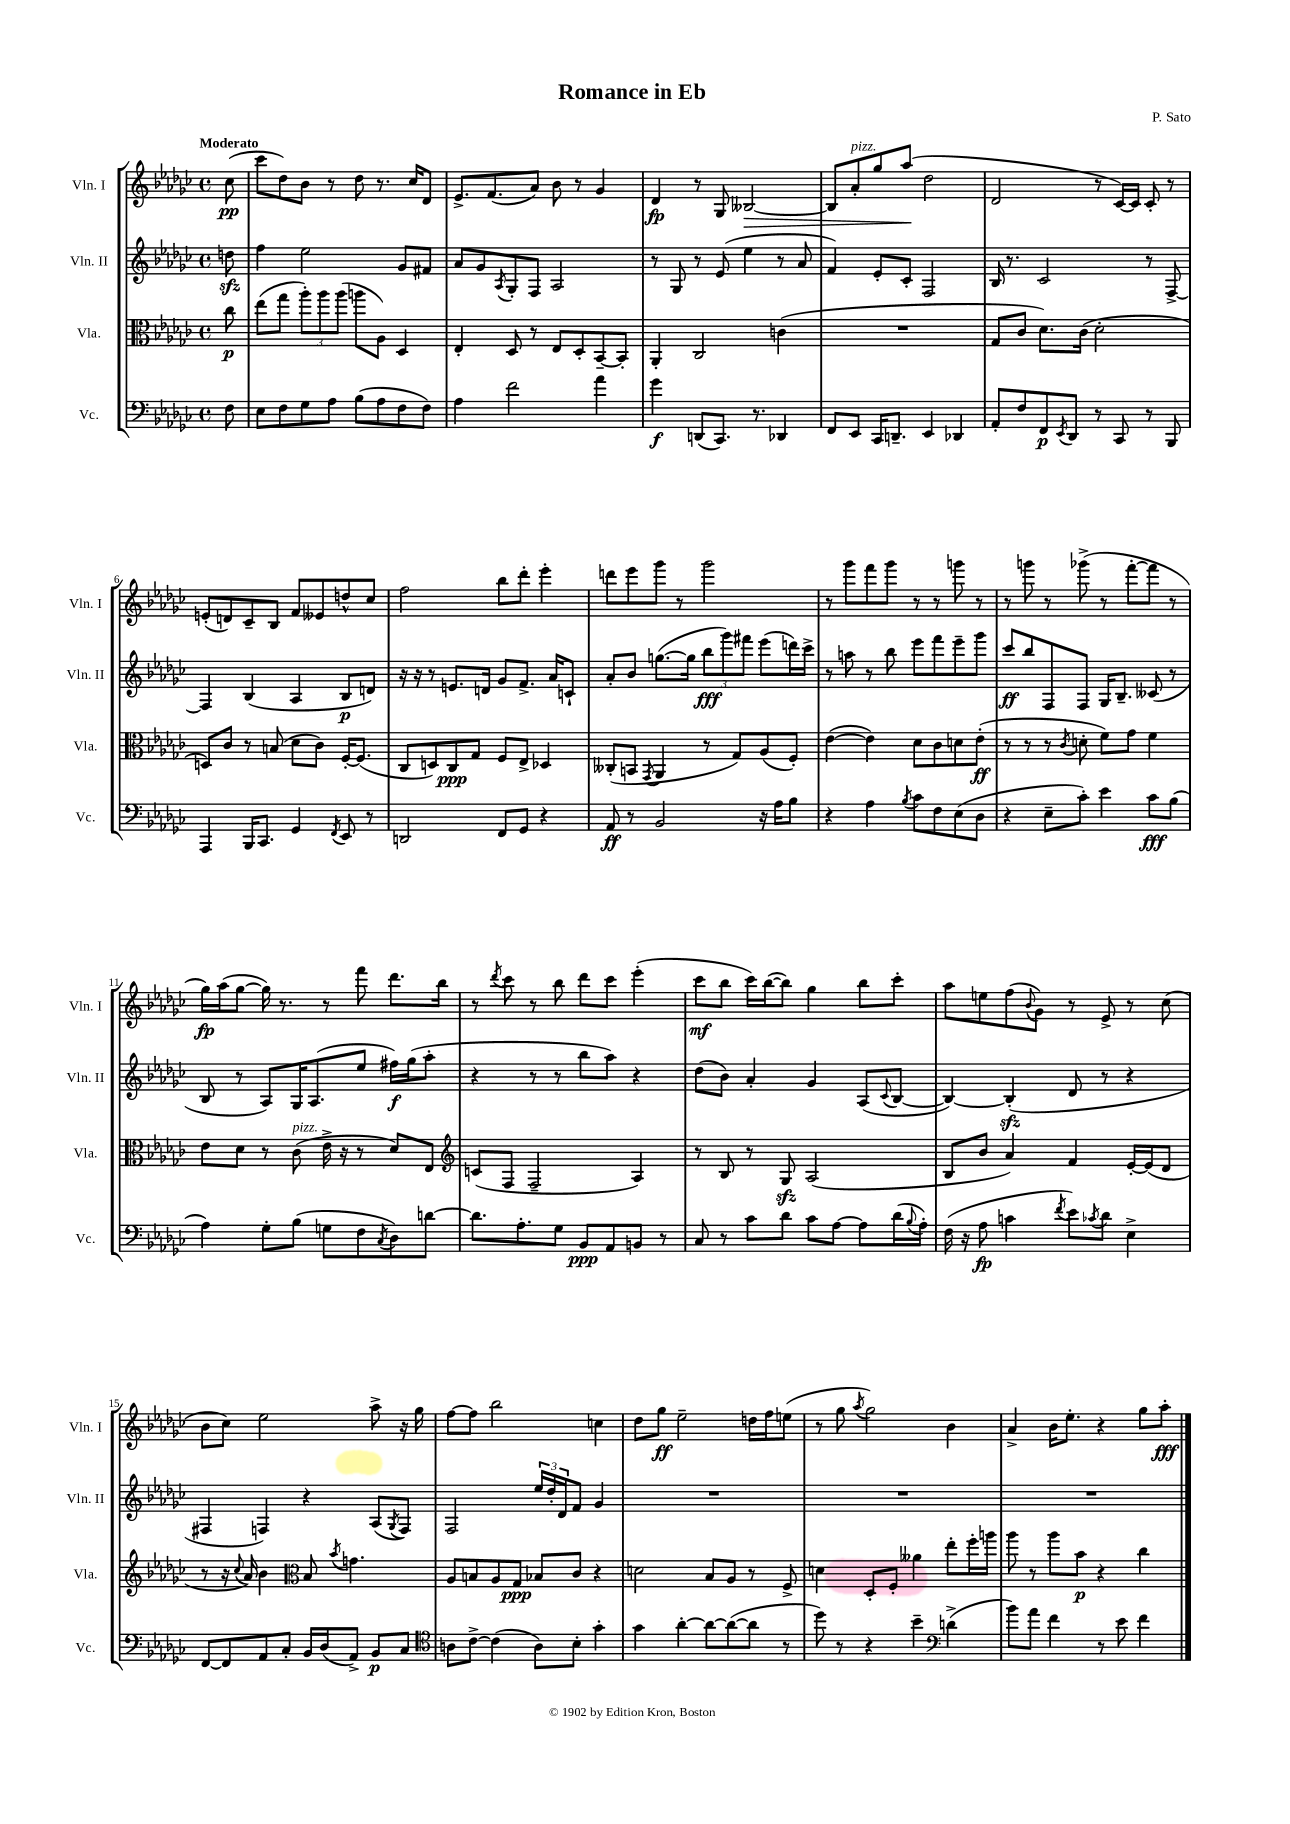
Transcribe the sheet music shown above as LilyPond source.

\header { title = "Romance in Eb" composer = "P. Sato" }
<<
\new StaffGroup <<
\new Staff = "s0" \with { instrumentName = "Vln. I" shortInstrumentName = "Vln. I" } {
    \clef treble \key ges \major \defaultTimeSignature \time 4/4 \partial 8 \tempo "Moderato"
    ces''8\pp( |
    ces'''8 des''8) bes'8 r8 des''8 r8. ces''16 des'8 |
    ees'8.-> f'8.( aes'8) bes'8 r8 ges'4 |
    des'4\fp r8 ges8 beses2~\> |
    beses8 aes'8-.^\markup { \italic "pizz." } ges''8 aes''8\!( des''2 |
    des'2 r8 ces'16~) ces'16 ces'8-. r8 |
    e'8-.( d'8) ces'8-- bes8 f'8 eeses'8 d''8-^ ces''8 |
    f''2 bes''8 des'''8-. ees'''4-. |
    d'''8 ees'''8 ges'''8 r8 ges'''2 |
    r8 ges'''8 f'''8 ges'''8 r8 r8 g'''8 r8 |
    r8 g'''8 r8 ges'''8->( r8 f'''8~-. f'''8 r8 |
    ges''16\fp) aes''16( ges''8~ ges''16) r8. r8 f'''8 des'''8. bes''16 |
    r8 \acciaccatura { des'''8 } ces'''8 r8 bes''8 des'''8 ces'''8 ees'''4-.( |
    ces'''8\mf bes''8 ces'''16) bes''16~( bes''8) ges''4 bes''8 ces'''8-. |
    aes''8 e''8 f''8( \appoggiatura { bes'8 } ges'8) r8 ees'8-> r8 ces''8( |
    bes'8 ces''8) ees''2 aes''8-> r16 ges''16 |
    f''8~ f''8 bes''2 c''4 |
    des''8 ges''8\ff ees''2-- d''16 f''16 e''8( |
    r8 ges''8 \acciaccatura { aes''8 } ges''2) bes'4 |
    aes'4-> bes'16 ees''8.-. r4 ges''8 aes''8-.\fff \bar "|." |
}
\new Staff = "s1" \with { instrumentName = "Vln. II" shortInstrumentName = "Vln. II" } {
    \clef treble \key ges \major \defaultTimeSignature \time 4/4 \partial 8
    d''8\sfz |
    f''4 ees''2 ges'8 fis'8 |
    aes'8 ges'8 \acciaccatura { aes8 } ges8-. f8 aes2 |
    r8 ges8 r8 ees'8( ees''4 r8 aes'8 |
    f'4) ees'8-. ces'8-. f2 |
    bes16 r8. ces'2 r8 f8~-> |
    f4 bes4( aes4 bes8\p d'8) |
    r16 r16 r8 e'8. d'16 ges'8 f'8.-> aes'16 c'8-! |
    aes'8-. bes'8 g''8.~( g''16 \tuplet 3/2 { bes''8\fff ges'''8) fis'''8 } ees'''8( d'''16) ces'''16-> |
    r8 a''8 r8 bes''8 ees'''8 f'''8 ees'''8-- ges'''8 |
    ces'''8\ff bes''8 f8 f8 ges16 bes8.-- ceses'8( r8 |
    bes8 r8 aes8) ges16 aes8.( ees''8 fis''16\f) ges''16( aes''8-. |
    r4 r8 r8 bes''8 aes''8) r4 |
    des''8( bes'8) aes'4-. ges'4 aes8( \appoggiatura { ces'8 } bes8~ |
    bes4~) bes4-.\sfz( des'8 r8 r4 |
    fis4 f4) r4 aes8( \acciaccatura { ges8 } f8) |
    f2 \tuplet 3/2 { ees''16 des''16-. des'16 } f'8 ges'4 |
    R1 |
    R1 |
    R1 \bar "|." |
}
\new Staff = "s2" \with { instrumentName = "Vla." shortInstrumentName = "Vla." } {
    \clef alto \key ges \major \defaultTimeSignature \time 4/4 \partial 8
    ces''8\p |
    ees''8( ges''8 \tuplet 3/2 { aes''8-.) aes''8 aes''8( } a''8 aes8) des4 |
    ees4-. des8 r8 ees8 des8-. bes,8~-- bes,8-. |
    aes,4-. ces2 c'4( |
    R1 |
    ges8 ces'8 des'8.) ces'16( des'2-. |
    d8) ces'8 r8 b8( des'8 ces'8) f16~-. f8.( |
    ces8 d8) ces8\ppp ges8 f8 ees8-> des4 |
    ceses8-.( b,8 \acciaccatura { ges,8 } aes,4 r8 ges8) aes8( f8-.) |
    ees'4~( ees'4) des'8 ces'8 d'8 ees'8-.\ff( |
    r8 r8 r8 \acciaccatura { ces'8 } d'8-. f'8) ges'8 f'4 |
    ees'8 des'8 r8 ces'8^\markup { \italic "pizz." }( ees'16-> r16 r8 des'8) ees8 |
    \clef treble c'8( f8 f2-- aes4) |
    r8 bes8 r8 ges8\sfz aes2( |
    bes8 bes'8 aes'4) f'4 ees'16~-. ees'16( des'8 |
    r8 r16 \appoggiatura { ces''8 } aes'16) bes'4 \clef alto bes8 \acciaccatura { bes'8 } g'4. |
    aes8 b8 aes8 ges8\ppp bes8 ces'8 r4 |
    d'2 bes8 aes8 r8 f8-> |
    d'4 des8-. f8-. aeses'4 ees''8-. f''16-. a''16 |
    aes''8 r8 aes''8 bes'8\p r4 ces''4 \bar "|." |
}
\new Staff = "s3" \with { instrumentName = "Vc." shortInstrumentName = "Vc." } {
    \clef bass \key ges \major \defaultTimeSignature \time 4/4 \partial 8
    f8 |
    ees8 f8 ges8 aes8 bes8( aes8 f8 f8) |
    aes4 f'2 aes'4 |
    ges'4\f d,8( ces,8.) r8. des,4 |
    f,8 ees,8 ces,16 d,8.-- ees,4 des,4 |
    aes,8-. f8 f,8\p \acciaccatura { ees,8 } des,8 r8 ces,8 r8 bes,,8 |
    aes,,4 bes,,16 ces,8. ges,4 \acciaccatura { f,8 } ees,8 r8 |
    d,2 f,8 ges,8 r4 |
    aes,8\ff r8 bes,2 r16 aes16 bes8 |
    r4 aes4 \acciaccatura { bes8 } ces'8 f8 ees8( des8 |
    r4 ees8-- ces'8-.) ees'4 ces'8\fff bes8( |
    aes4) ges8-. bes8( g8 f8 \acciaccatura { ces8 } des8) d'8~ |
    d'8. aes8.-. ges8 bes,8\ppp aes,8 b,8 r8 |
    ces8 r8 ces'8 des'8 ces'8 aes8~ aes8 des'16( \appoggiatura { bes8 } aes16-.) |
    f16( r16 aes8\fp c'4 \acciaccatura { f'8 } ees'8) \acciaccatura { ces'8 } des'8 ees4-> |
    f,8~ f,8 aes,8 ces8-. bes,16 des16( aes,8->) bes,8\p ces8 |
    \clef tenor a8 ces'8~-> ces'4( a8) bes8-. ges'4-. |
    ges'4 aes'4~-. aes'8~ aes'8~( aes'8 r8 |
    des''8) r8 r4 bes'4-- \clef bass d'4->( |
    bes'8) aes'8 f'4 r8 ees'8 f'4 \bar "|." |
}
>>
>>
